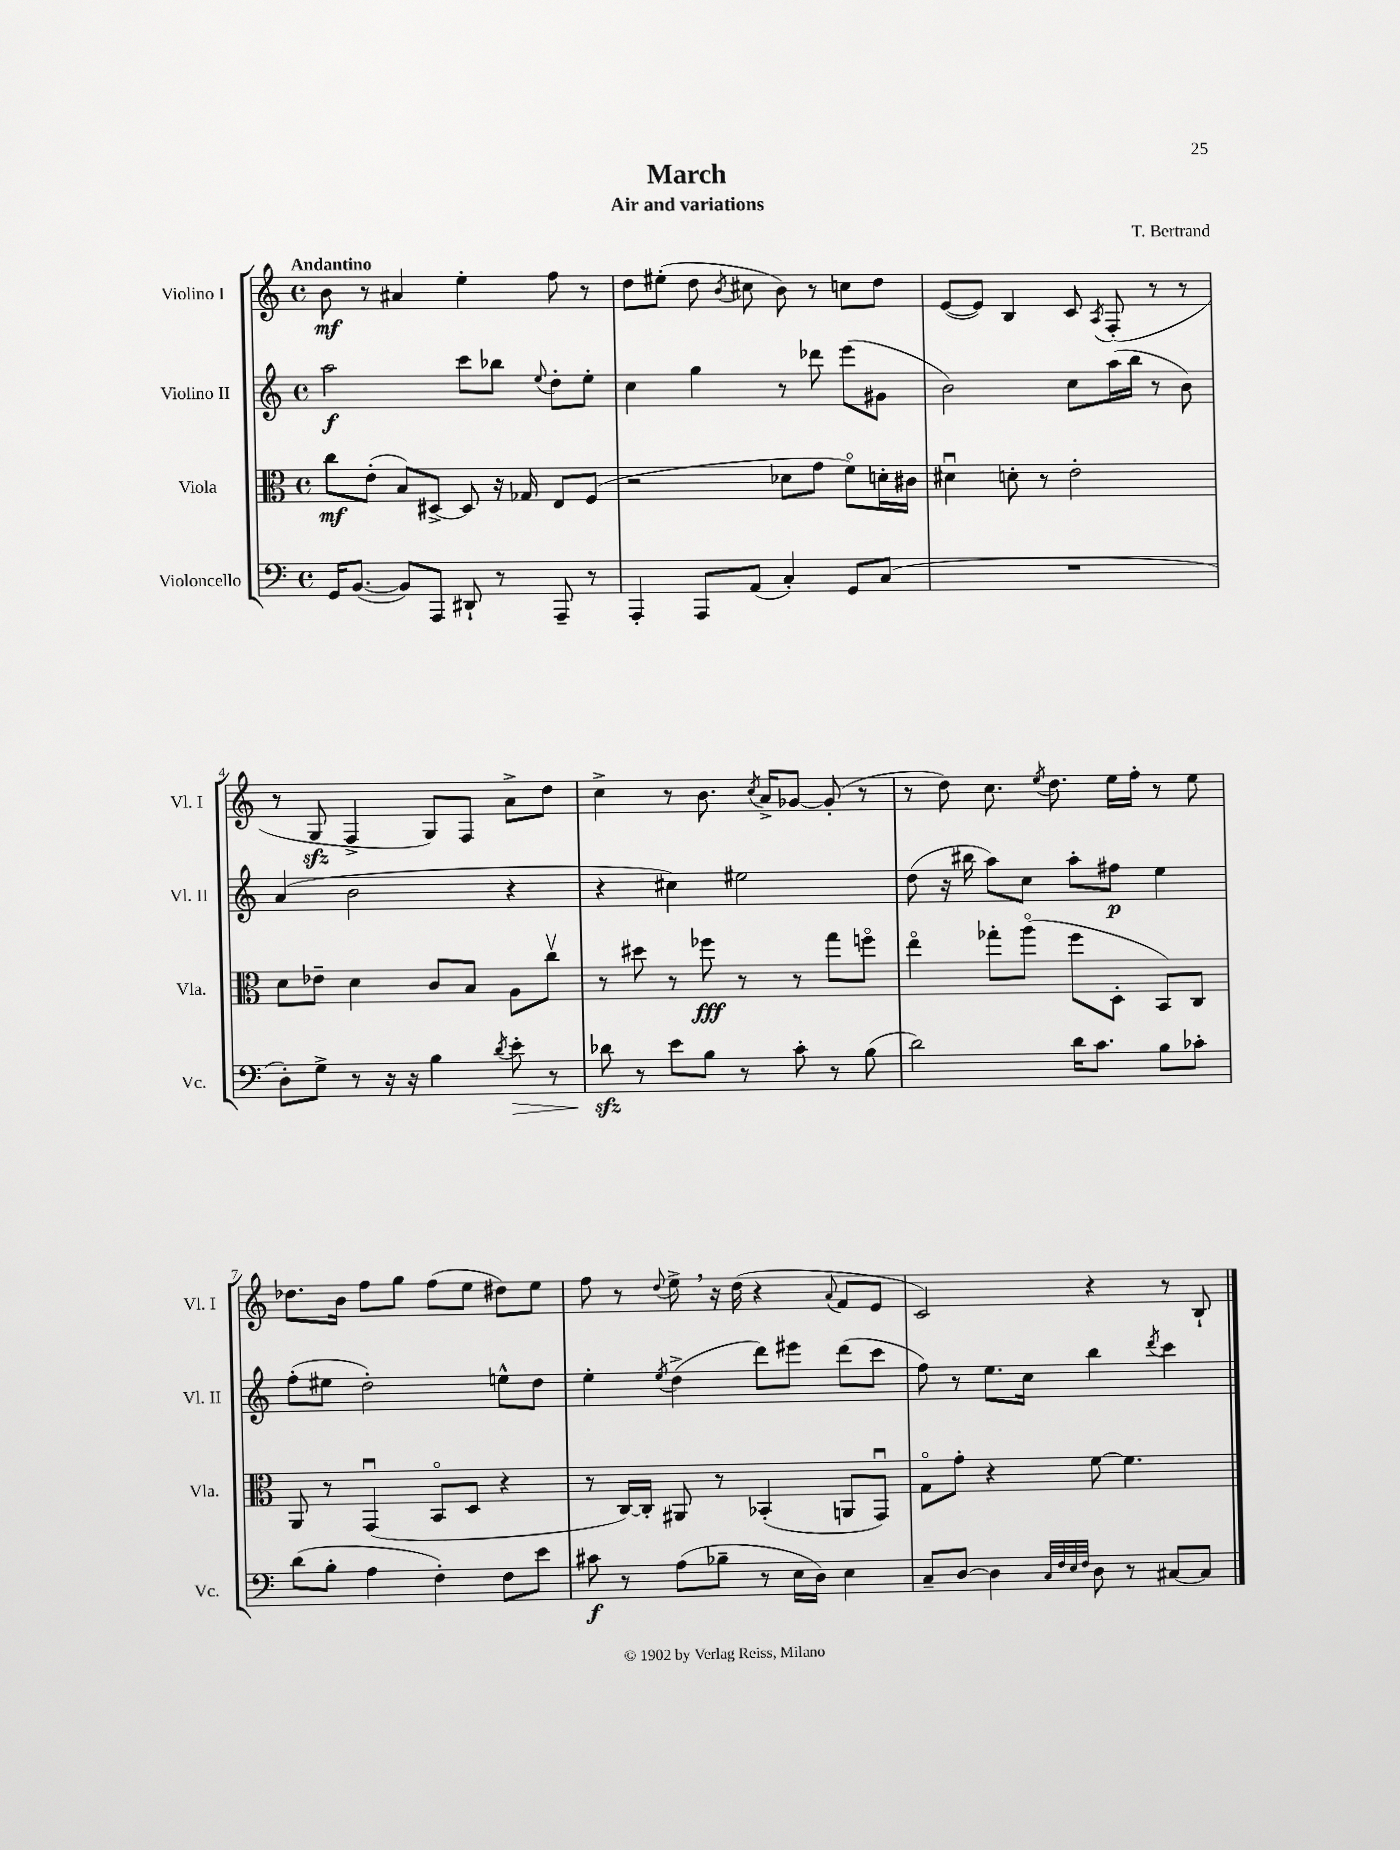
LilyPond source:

\header { title = "March" composer = "T. Bertrand" subtitle = "Air and variations" }
<<
\new StaffGroup <<
\new Staff = "s0" \with { instrumentName = "Violino I" shortInstrumentName = "Vl. I" } {
    \clef treble \key c \major \defaultTimeSignature \time 4/4 \tempo "Andantino"
    \autoBeamOff b'8\mf r8 ais'4 e''4-. f''8 r8 |
    d''8[ eis''8]-.( d''8 \acciaccatura { b'8 } cis''8 b'8) r8 c''8[ d''8] |
    e'8[~( e'8]) b4 c'8 \acciaccatura { a8 } f8-.( r8 r8 |
    r8 g8\sfz f4-> g8[) f8] a'8[-> d''8] |
    c''4-> r8 b'8. \acciaccatura { c''8 } a'16[-> ges'8]~ ges'8-.( r8 |
    r8 d''8) c''8. \acciaccatura { e''8 } d''8. e''16[ f''16]-. r8 e''8 |
    des''8.[ b'16] f''8[ g''8] f''8[( e''8] dis''8[) e''8] |
    f''8 r8 \appoggiatura { d''8 } e''8-> \breathe r16 d''16( r4 \appoggiatura { a'8 } f'8[ e'8] |
    c'2) r4 r8 b8-! \bar "|." |
}
\new Staff = "s1" \with { instrumentName = "Violino II" shortInstrumentName = "Vl. II" } {
    \clef treble \key c \major \defaultTimeSignature \time 4/4
    \autoBeamOff a''2\f c'''8[ bes''8] \appoggiatura { e''8 } d''8[-. e''8]-. |
    c''4 g''4 r8 des'''8 e'''8[( gis'8] |
    b'2) c''8[ a''16( b''16] r8 b'8) |
    a'4( b'2 r4 |
    r4 cis''4) eis''2 |
    d''8( r16 bis''16 a''8[) c''8] a''8[-. fis''8]\p e''4 |
    f''8[-.( eis''8] d''2-.) e''8[-^ d''8] |
    e''4-. \acciaccatura { e''8 } d''4->( d'''8[) eis'''8] d'''8[( c'''8] |
    f''8) r8 e''8.[ c''16] b''4 \acciaccatura { d'''8 } c'''4 \bar "|." |
}
\new Staff = "s2" \with { instrumentName = "Viola" shortInstrumentName = "Vla." } {
    \clef alto \key c \major \defaultTimeSignature \time 4/4
    \autoBeamOff c''8[\mf e'8]-.( b8[) dis8]~-> dis8 r16 ges16 e8[ f8]( |
    r2 des'8[ g'8] f'8[\flageolet) d'16-. cis'16] |
    dis'4\downbow d'8-. r8 e'2-. |
    d'8[ ees'8]-- d'4 c'8[ b8] a8[ c''8]\upbow |
    r8 dis''8 r8 fes''8\fff r8 r8 g''8[ f''8]\flageolet |
    e''4\flageolet ges''8[-. a''8]\flageolet( f''8[ d8]-. b,8[) c8] |
    a,8 r8 g,4\downbow( b,8[\flageolet d8] r4 |
    r8 c16[~) c16]-. ais,8 r8 bes,4-.( a,8[ g,8]\downbow) |
    g8[\flageolet g'8]-. r4 f'8~ f'4. \bar "|." |
}
\new Staff = "s3" \with { instrumentName = "Violoncello" shortInstrumentName = "Vc." } {
    \clef bass \key c \major \defaultTimeSignature \time 4/4
    \autoBeamOff g,16[ b,8.]~( b,8[) a,,8] dis,8-! r8 a,,8-- r8 |
    a,,4-. a,,8[ a,8]( c4-.) g,8[ c8]( |
    R1 |
    d8[-.) g8]-> r8 r16 r16 b4 \acciaccatura { d'8 } e'8-.\> r8 |
    des'8\sfz\! r8 e'8[ b8] r8 c'8-. r8 b8( |
    d'2) d'16[ c'8.] b8[ ces'8]-. |
    d'8[( b8]-. a4 f4-.) f8[ e'8] |
    cis'8\f r8 a8[( bes8]-- r8 e16[ d16]) e4 |
    c8[-- d8]~ d4 \grace { c32[ f32 e32 f32] } d8 r8 cis8[~ cis8] \bar "|." |
}
>>
>>
